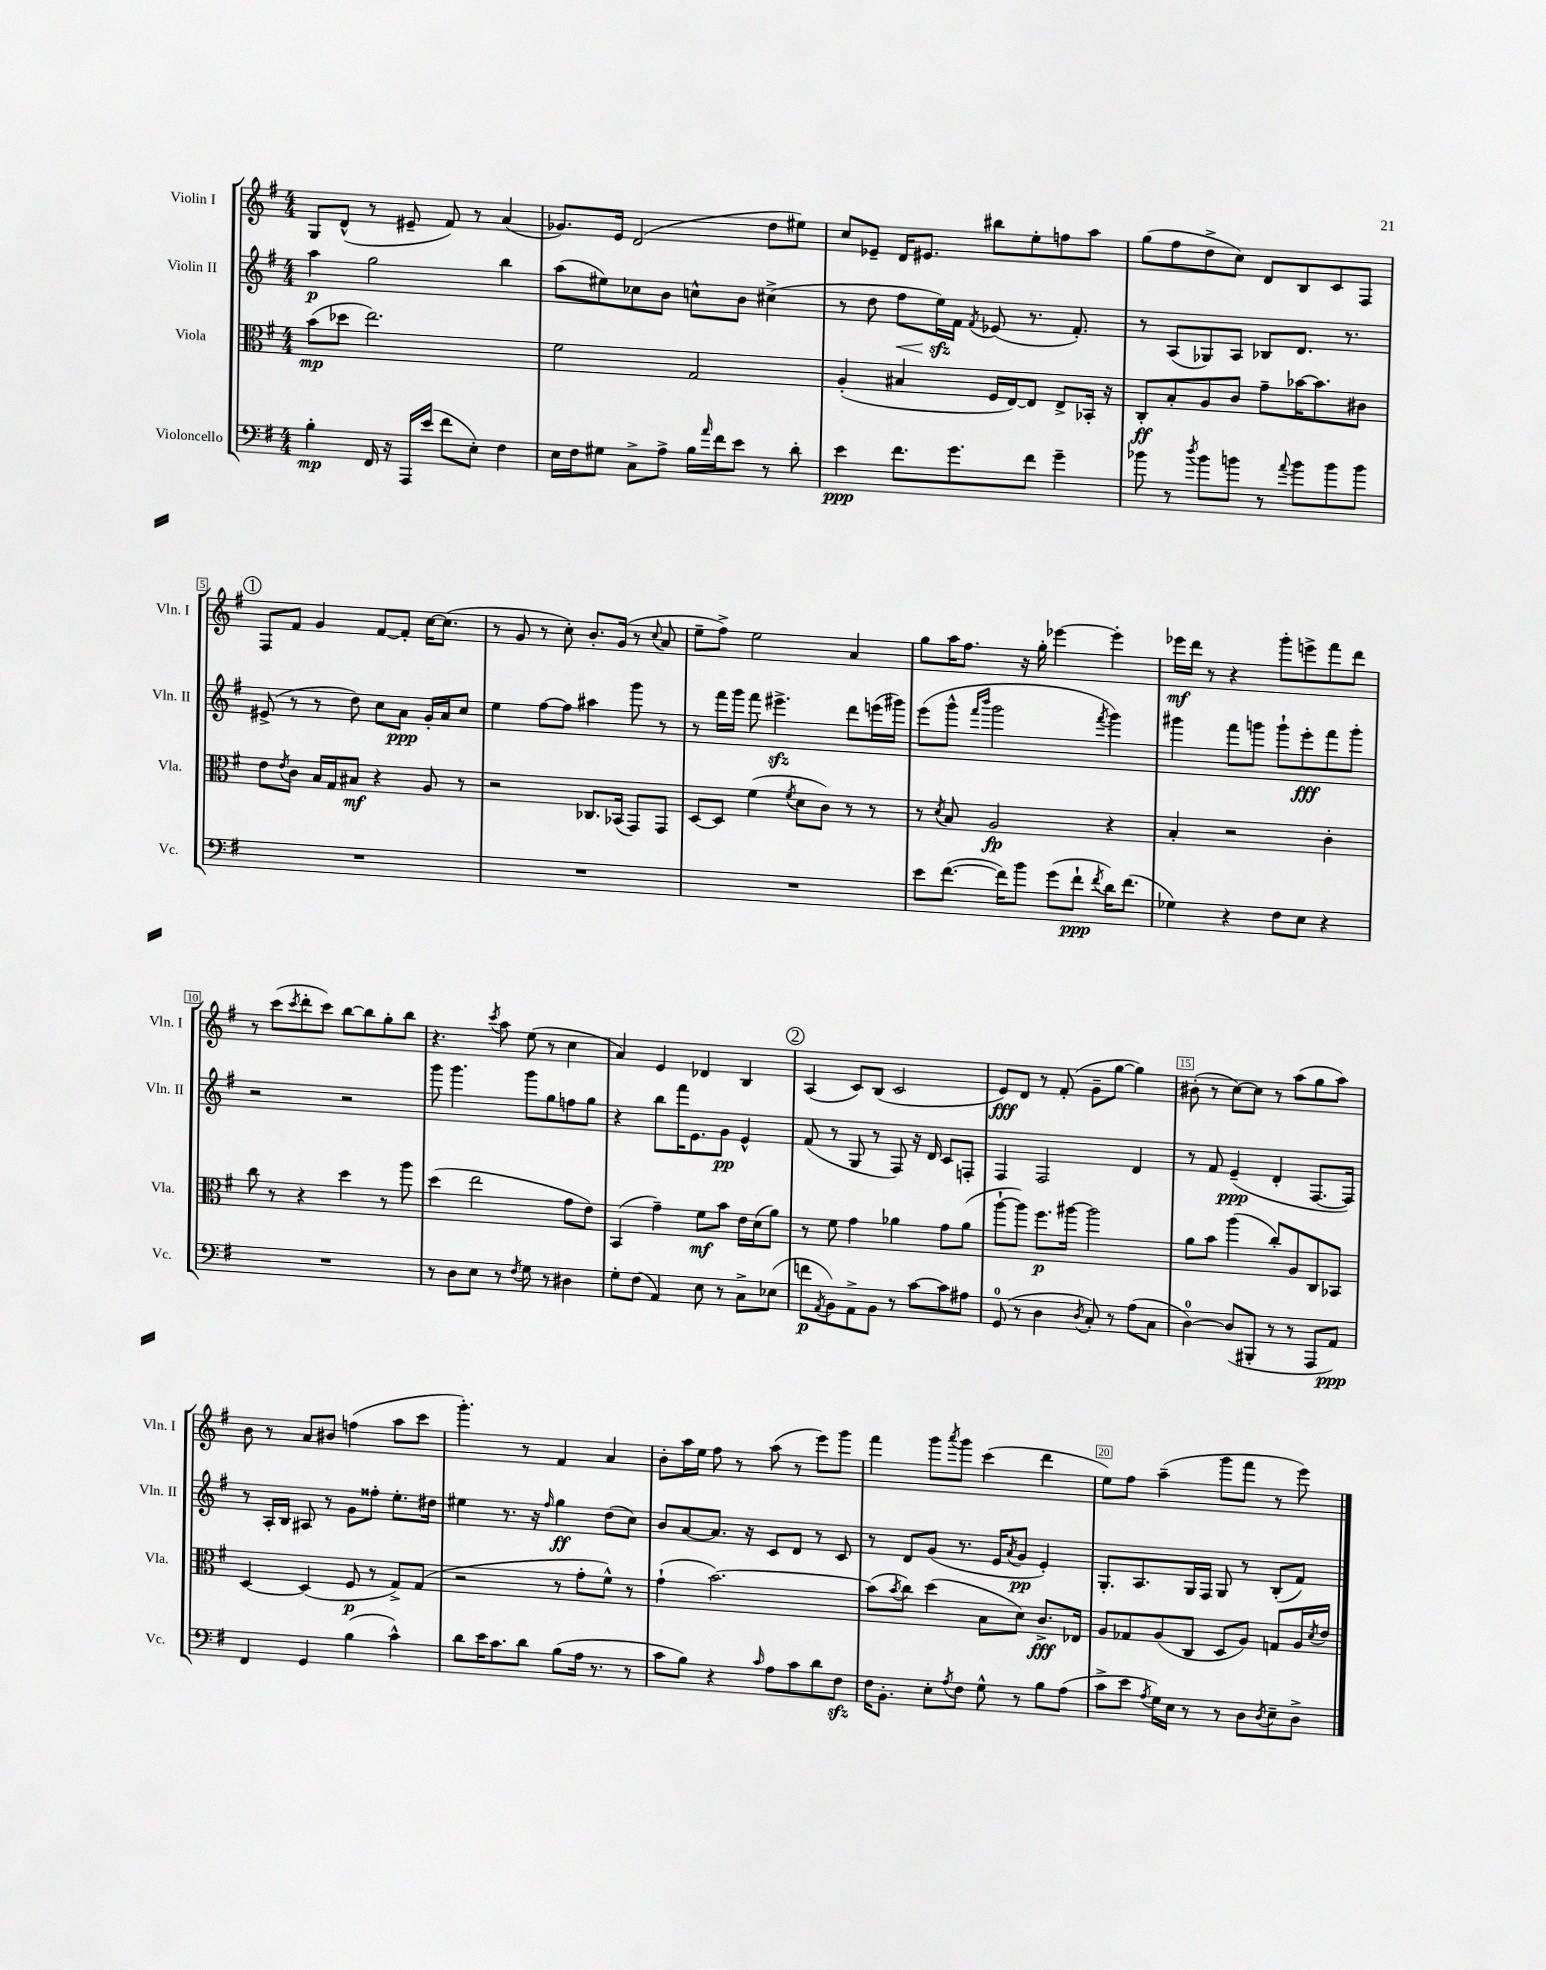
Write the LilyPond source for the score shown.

<<
\new StaffGroup <<
\new Staff = "s0" \with { instrumentName = "Violin I" shortInstrumentName = "Vln. I" } {
    \clef treble \key g \major \numericTimeSignature \time 4/4
    g8 d'8-^( r8 eis'8-- fis'8) r8 a'4( |
    ges'8.) e'16 d'2( d''8 eis''8) |
    c''8 ees'8-- d'16 eis'8. bis''8 e''8-. f''8 a''8 |
    g''8( fis''8 d''8-> c''8) d'8 b8 c'8 fis8 |
    \mark \markup { \circle "1" } fis8 fis'8 g'4 fis'8~ fis'8-. c''16~ c''8.( |
    r8 g'8 r8 c''8-.) b'8.-. g'16( r8 \appoggiatura { c''8 } a'8 |
    e''8-- fis''8->) e''2 a'4 |
    g''8 a''16 fis''8. r16 g''16-. ees'''4~ ees'''4-. |
    ees'''16\mf d'''16 r8 r4 g'''8-. e'''8-> fis'''8 d'''8 |
    r8 c'''8( \acciaccatura { c'''8 } d'''8-. c'''8) b''8~ b''8 g''8-. b''8 |
    r4. \acciaccatura { c'''8 } a''8 e''8( r8 c''4 |
    a'4) e'4 des'4 b4 |
    \mark \markup { \circle "2" } a4( c'8) b8( c'2 |
    e'8\fff) d'8 r8 fis'8-.( g'8-- g''8~ g''4) |
    bis'8-.( r8 c''8~) c''8 r8 a''8( g''8 a''8) |
    b'8 r8 a'8 bis'8 f''4( a''8 c'''8 |
    g'''4.-.) r8 fis'4 a'4 |
    b'8-. a''16 e''16 fis''8 r8 a''8( r8 e'''8) g'''8 |
    fis'''4 g'''8 \acciaccatura { a'''8 } g'''8 c'''4( d'''4 |
    e''8) fis''8 a''4--( g'''8 fis'''8 r8 e'''8) \bar "|." |
}
\new Staff = "s1" \with { instrumentName = "Violin II" shortInstrumentName = "Vln. II" } {
    \clef treble \key g \major \numericTimeSignature \time 4/4
    a''4\p g''2 b''4 |
    a''8( eis''8) ces''8 b'8 c''8-^ b'8 cis''4->( |
    r8 d''8 fis''8\< e''16\sfz\!) fis'16 \acciaccatura { fis'8 } ees'8( r8. fis'8.-.) |
    r8 a8( ges8) a8 bes8 d'8. r8. |
    \mark \markup { \circle "1" } eis'8->( r8 r8 d''8) c''8 a'8\ppp g'16-. a'16 c''8 |
    e''4 fis''8~ fis''8 ais''4 g'''8 r8 |
    r8 fis'''16 g'''16 fis'''8 eis'''4.->\sfz d'''8 e'''16( gis'''16) |
    e'''8( g'''8-^ \grace { fis'''16 b'''16 } g'''2 \acciaccatura { fis'''8 } g'''4) |
    gis'''4 fis'''8 g'''8 g'''8-! e'''8-.\fff fis'''8 g'''8-. |
    r2 r2 |
    g'''8 g'''4. g'''8 g''8 f''8 g''8 |
    r4 b''8 fis'''16 e'8. g'8\pp e'4-^ |
    \mark \markup { \circle "2" } fis'8( r8 g8 r8 fis8) r16 d'16 c'8 f8-. |
    fis4 fis2 d'4 |
    r8 fis'8 e'4--\ppp( d'4-. fis8.~ fis16) |
    r8 a16-. b16 ais8 r8 g'8 fisis''8-. e''8.-. dis''16 |
    eis''4 r8. r16 \grace { fis''16 } g''4\ff d''8( c''8) |
    b'8 a'8~ a'8. r16 c'8 d'8 r8 c'8 |
    r8 d'8 g'8( r8. e'16 \acciaccatura { a'8 } g'8\pp e'4-.) |
    g8.-. a8. g16 fis16 g8 r8 b8-.( fis'8) \bar "|." |
}
\new Staff = "s2" \with { instrumentName = "Viola" shortInstrumentName = "Vla." } {
    \clef alto \key g \major \numericTimeSignature \time 4/4
    b'8\mp( des''8 e''2.) |
    fis'2 g2 |
    a4-.( bis4 fis16 e16~) e8 e8-> bes,16-. r16 |
    c8-.\ff b8-. a8 c'8 g'8-- bes'16~ bes'8. cis'8 |
    \mark \markup { \circle "1" } e'8 \acciaccatura { e'8 } c'8 b16 g16 bis8\mf r4 a8 r8 |
    r2 ces8. bes,16( g,8) g,8 |
    d8~ d8 fis'4( \acciaccatura { fis'8 } d'8 c'8) r8 r8 |
    r8 \acciaccatura { d'8 } b8 a2\fp r4 |
    b4-. r2 c'4-. |
    c''8 r8 r4 d''4 r8 a''8 |
    d''4( e''2 g'8 e'8) |
    b,4( g'4--) fis'8\mf b'8 e'16 d'16( a'8) |
    \mark \markup { \circle "2" } r8 fis'8 g'4 aes'4 g'8 aes'8( |
    a''8~-! a''8) fis''8.\p ais''16~ ais''2 |
    a'8 b'8 a''4( c''8-.) a8 c8 bes,8 |
    d4~ d4( fis8\p r8 g8->) g8( |
    r2 r8 g'8-. fis'8-^) r8 |
    g'4-!( b'2.~) |
    b'8( \acciaccatura { b'8 } c''8) d''4( b8 d'8) c'8.->\fff ees16 |
    a8 ges8 a8( c8 d8 a8) g8 a16 \acciaccatura { d'8 } e'16 \bar "|." |
}
\new Staff = "s3" \with { instrumentName = "Violoncello" shortInstrumentName = "Vc." } {
    \clef bass \key g \major \numericTimeSignature \time 4/4
    b4-.\mp fis,16 r16 a,,16 e'16( fis'8 e8-.) fis4 |
    e16 fis16 gis8 c8-> a8-> b16 \grace { a'16 } fis'16 e'8 r8 d'8-. |
    e'4\ppp fis'8. g'8. fis'8 g'4-- |
    bes'8 r8 \acciaccatura { d''8 } bes'8 b'8 r8 \appoggiatura { a'8 } b'8 b'8 b'8 |
    \mark \markup { \circle "1" } R1 |
    R1 |
    R1 |
    e'8 fis'8.~( fis'16) b'8 g'8( fis'8-!\ppp \acciaccatura { fis'8 } d'16) fis'8.( |
    ges4) r4 fis8 e8 r4 |
    R1 |
    r8 d8 e8 r8 \acciaccatura { fis8 } g8 r8 dis4 |
    g8-. fis8( a,4) e8 r8 c8-> ees8( |
    \mark \markup { \circle "2" } f'8\p \acciaccatura { a,8 } b,8) a,8-> b,8 r8 c'8~ c'8 ais8 |
    g,8-0( r8 d4 \acciaccatura { d8 } c8-.) r8 a8( c8 |
    d4-0~) d8( bis,,8-. r8 r8 a,,8 a,8\ppp) |
    fis,4 g,4 b4( c'4-^) |
    d'8 e'16 c'8. d'8 b8( a16 r8. r8 |
    c'8 b8) r4 \grace { c'16 } a8 c'8 d'8 fis8\sfz |
    fis16 b,8.-. e8-. \acciaccatura { a8 } fis8 g8-^ r8 b8 a8( |
    c'8-> e'8 \acciaccatura { a8 } g16) e16 r8 r8 d8 \acciaccatura { d8 } e8-- d8-> \bar "|." |
}
>>
>>
\layout { \context { \Score \override BarNumber.break-visibility = ##(#f #t #t) barNumberVisibility = #(every-nth-bar-number-visible 5) \override BarNumber.stencil = #(make-stencil-boxer 0.1 0.3 ly:text-interface::print) } }
